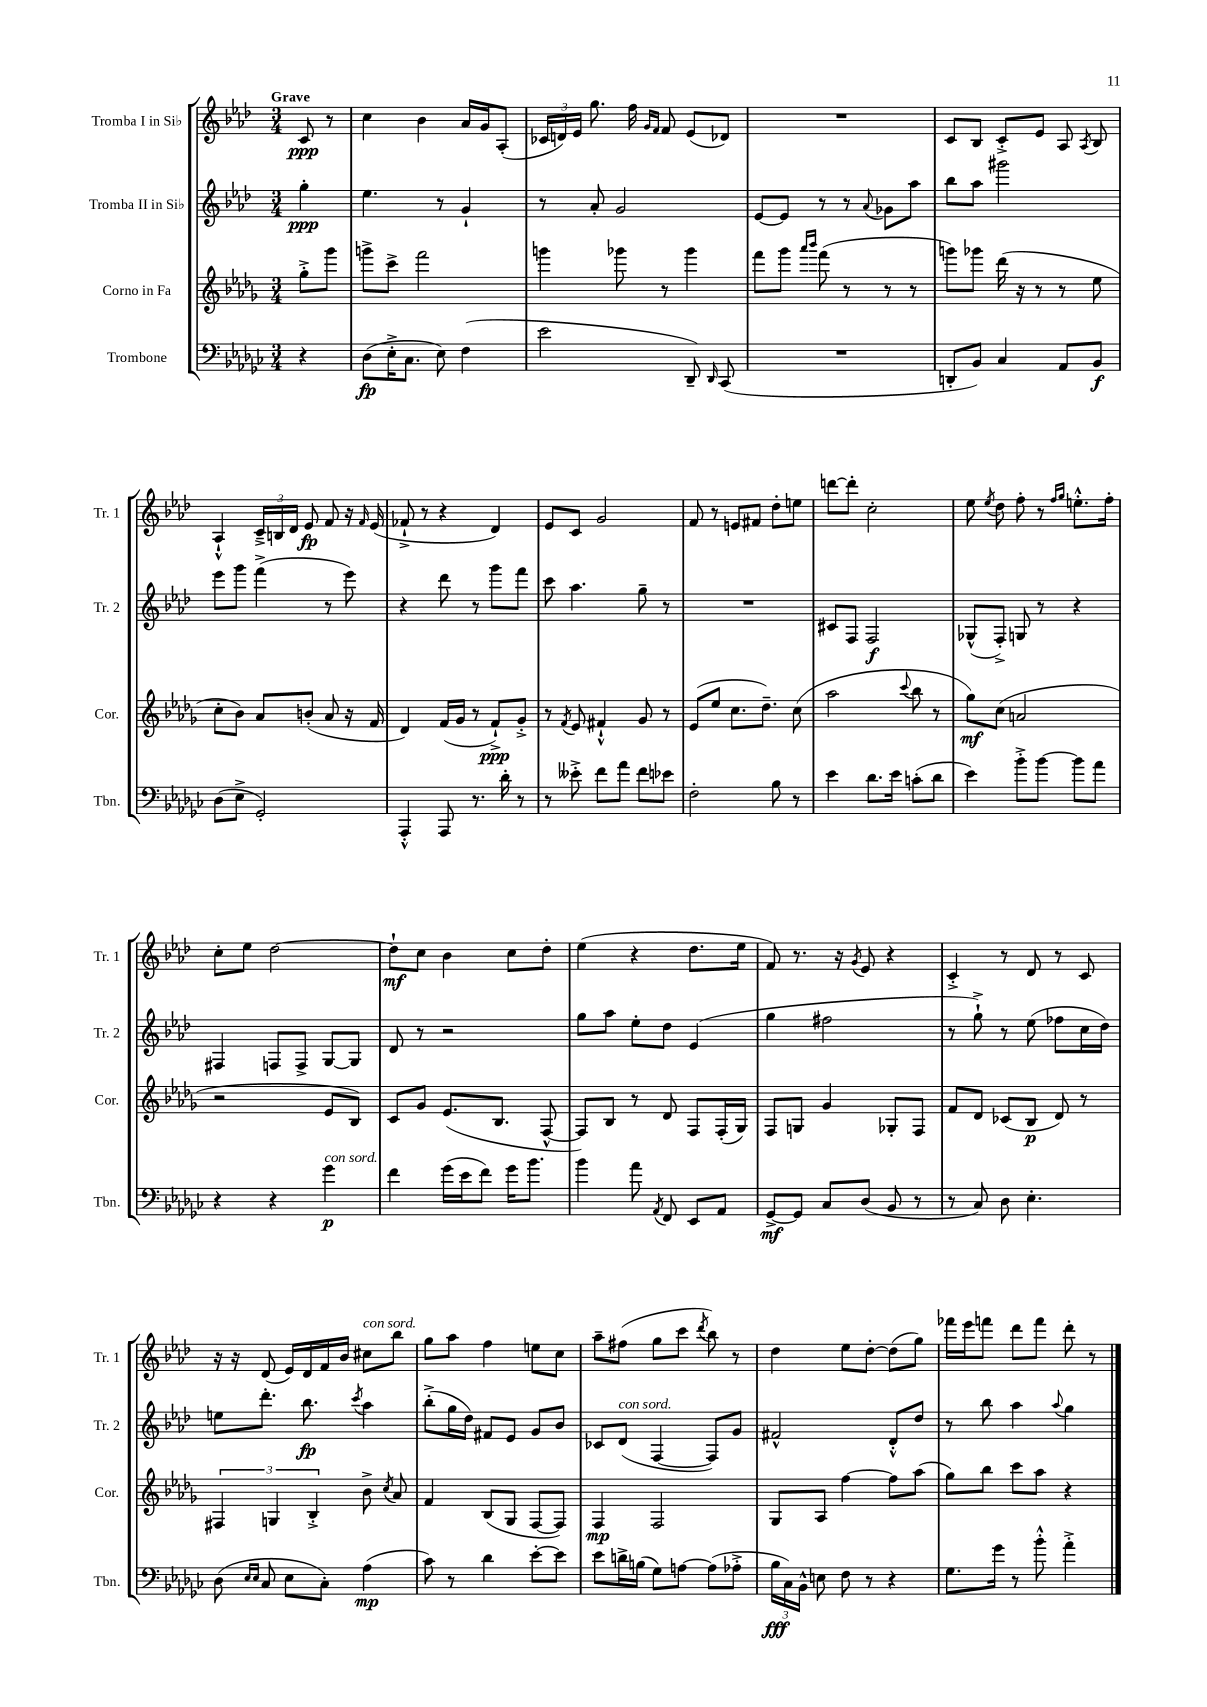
<<
\new StaffGroup <<
\new Staff = "s0" \with { instrumentName = "Tromba I in Sib" shortInstrumentName = "Tr. 1" } {
    \clef treble \key aes \major \numericTimeSignature \time 3/4 \partial 4 \tempo "Grave"
    \autoBeamOff c'8\ppp r8 |
    c''4 bes'4 aes'16[ g'16 aes8]-.( |
    \tuplet 3/2 { ces'16[ d'16) ees'16] } g''8. f''16 \grace { g'16[ f'16] } f'8 ees'8[( des'8]) |
    R2. |
    c'8[ bes8] c'8[-.-> ees'8] aes8 \acciaccatura { aes8 } bes8 |
    aes4-!-^ \tuplet 3/2 { c'16[---> b16 des'16] } ees'8\fp f'8 r16 \grace { f'16 } ees'16( |
    fes'8-!-> r8 r4 des'4) |
    ees'8[ c'8] g'2 |
    f'8 r8 e'8[ fis'8] des''8[-. e''8] |
    d'''8[~ d'''8]-. c''2-. |
    ees''8 \acciaccatura { ees''8 } des''8 f''8-. r8 \grace { f''16[ g''16] } e''8.[-.-^ f''16]-. |
    c''8[-. ees''8] des''2~ |
    des''8[-!\mf c''8] bes'4 c''8[ des''8]-. |
    ees''4( r4 des''8.[ ees''16] |
    f'8) r8. r16 \acciaccatura { g'8 } ees'8 r4 |
    c'4-.-> r8 des'8 r8 c'8 |
    r16 r16 des'8( ees'16[) des'16 f'16 bes'16] cis''8[^\markup { \italic "con sord." } bes''8] |
    g''8[ aes''8] f''4 e''8[ c''8] |
    aes''8[-- fis''8]( g''8[ c'''8] \acciaccatura { des'''8 } bes''8) r8 |
    des''4 ees''8[ des''8]~-. des''8[( g''8]) |
    fes'''16[ ees'''16 f'''8] des'''8[ f'''8] des'''8-. r8 \bar "|." |
}
\new Staff = "s1" \with { instrumentName = "Tromba II in Sib" shortInstrumentName = "Tr. 2" } {
    \clef treble \key aes \major \numericTimeSignature \time 3/4 \partial 4
    \autoBeamOff g''4-.\ppp |
    ees''4. r8 g'4-! |
    r8 aes'8-. g'2 |
    ees'8[~ ees'8] r8 r8 \appoggiatura { aes'8 } ges'8[ aes''8] |
    bes''8[ aes''8] gis'''2 |
    ees'''8[ g'''8] f'''4->( r8 ees'''8) |
    r4 des'''8 r8 g'''8[ f'''8] |
    c'''8 aes''4. g''8-- r8 |
    R2. |
    cis'8[ f8] f2\f |
    ges8[-^( f8]-.->) g8 r8 r4 |
    fis4 f8[ f8]-> g8[~ g8] |
    des'8 r8 r2 |
    g''8[ aes''8] ees''8[-. des''8] ees'4( |
    g''4 fis''2 |
    r8 g''8-!->) r8 ees''8( fes''8[ c''16 des''16]) |
    e''8[ des'''8.]-. bes''8.\fp \acciaccatura { c'''8 } aes''4 |
    bes''8[-.->( g''16 des''16]) fis'8[ ees'8] g'8[ bes'8] |
    ces'8[ des'8]^\markup { \italic "con sord." }( f4~ f8[) g'8] |
    fis'2-^ des'8[-.-^ des''8] |
    r8 bes''8 aes''4 \appoggiatura { aes''8 } g''4 \bar "|." |
}
\new Staff = "s2" \with { instrumentName = "Corno in Fa" shortInstrumentName = "Cor." } {
    \clef treble \key des \major \numericTimeSignature \time 3/4 \partial 4
    \autoBeamOff ges''8[-.-> ges'''8] |
    g'''8[-> c'''8]-> f'''2 |
    g'''4 ges'''8 r8 ges'''4 |
    f'''8[ ges'''8] \grace { aes'''16[ bes'''16] } f'''8( r8 r8 r8 |
    g'''8[) ges'''8] des'''16( r16 r8 r8 ees''8 |
    c''8[-. bes'8]) aes'8[ b'8]-.( aes'8 r16 f'16 |
    des'4) f'16[( ges'16] r8 f'8[-!->\ppp) ges'8]-.-> |
    r8 \acciaccatura { f'8 } ees'8 fis'4-!-^ ges'8 r8 |
    ees'8[( ees''8] c''8.[ des''8.]--) c''8( |
    aes''2 \appoggiatura { c'''8 } bes''8 r8 |
    ges''8[\mf) c''8]( a'2 |
    r2 ees'8[ bes8]) |
    c'8[ ges'8] ees'8.[( bes8.] f8~-^ |
    f8[) bes8] r8 des'8 f8[ f16-.( ges16]) |
    f8[ g8] ges'4 ges8[-. f8] |
    f'8[ des'8] ces'8[( bes8]\p des'8) r8 |
    \tuplet 3/2 { fis4 g4 bes4-.-> } bes'8-> \acciaccatura { c''8 } aes'8 |
    f'4 bes8[( ges8] f8[~ f8]) |
    f4\mp f2 |
    ges8[ aes8] f''4~ f''8[ aes''8]( |
    ges''8[) bes''8] c'''8[ aes''8] r4 \bar "|." |
}
\new Staff = "s3" \with { instrumentName = "Trombone" shortInstrumentName = "Tbn." } {
    \clef bass \key ges \major \numericTimeSignature \time 3/4 \partial 4
    \autoBeamOff r4 |
    des8[\fp( ees16-.-> ces8.] ees8) f4( |
    ees'2 des,8--) \grace { des,16 } ces,8( |
    R2. |
    d,8[-. bes,8]) ces4 aes,8[ bes,8]\f |
    des8[( ees8]-> ges,2-.) |
    aes,,4-.-^ aes,,8 r8. des'16-. r8 |
    r8 eeses'8-.-> f'8[ aes'8] f'8[ ees'8] |
    f2-. bes8 r8 |
    ees'4 des'8.[ ees'16] c'8[-.( des'8] |
    ees'4) bes'8[-.-> bes'8]~ bes'8[ aes'8] |
    r4 r4 ges'4\p^\markup { \italic "con sord." } |
    f'4 ges'16[( ees'16 f'8]) ges'16[ bes'8.] |
    bes'4 aes'8 \acciaccatura { aes,8 } f,8 ees,8[ aes,8] |
    ges,8[~->\mf ges,8] ces8[ des8]( bes,8 r8 |
    r8 ces8) des8 ees4.-. |
    des8( \grace { ees16[ ees16] } ces8 ees8[ ces8]-.) aes4\mp( |
    ces'8) r8 des'4 ees'8[~-. ees'8] |
    ees'8[ d'16-> b16]( ges8[) a8]~ a8[( aes8]-.-> |
    \tuplet 3/2 { bes16[\fff ces16) bes,16]-^ } e8 f8 r8 r4 |
    ges8.[ ges'16] r8 bes'8-.-^ aes'4-.-> \bar "|." |
}
>>
>>
\layout { \context { \Score \remove "Bar_number_engraver" } }
